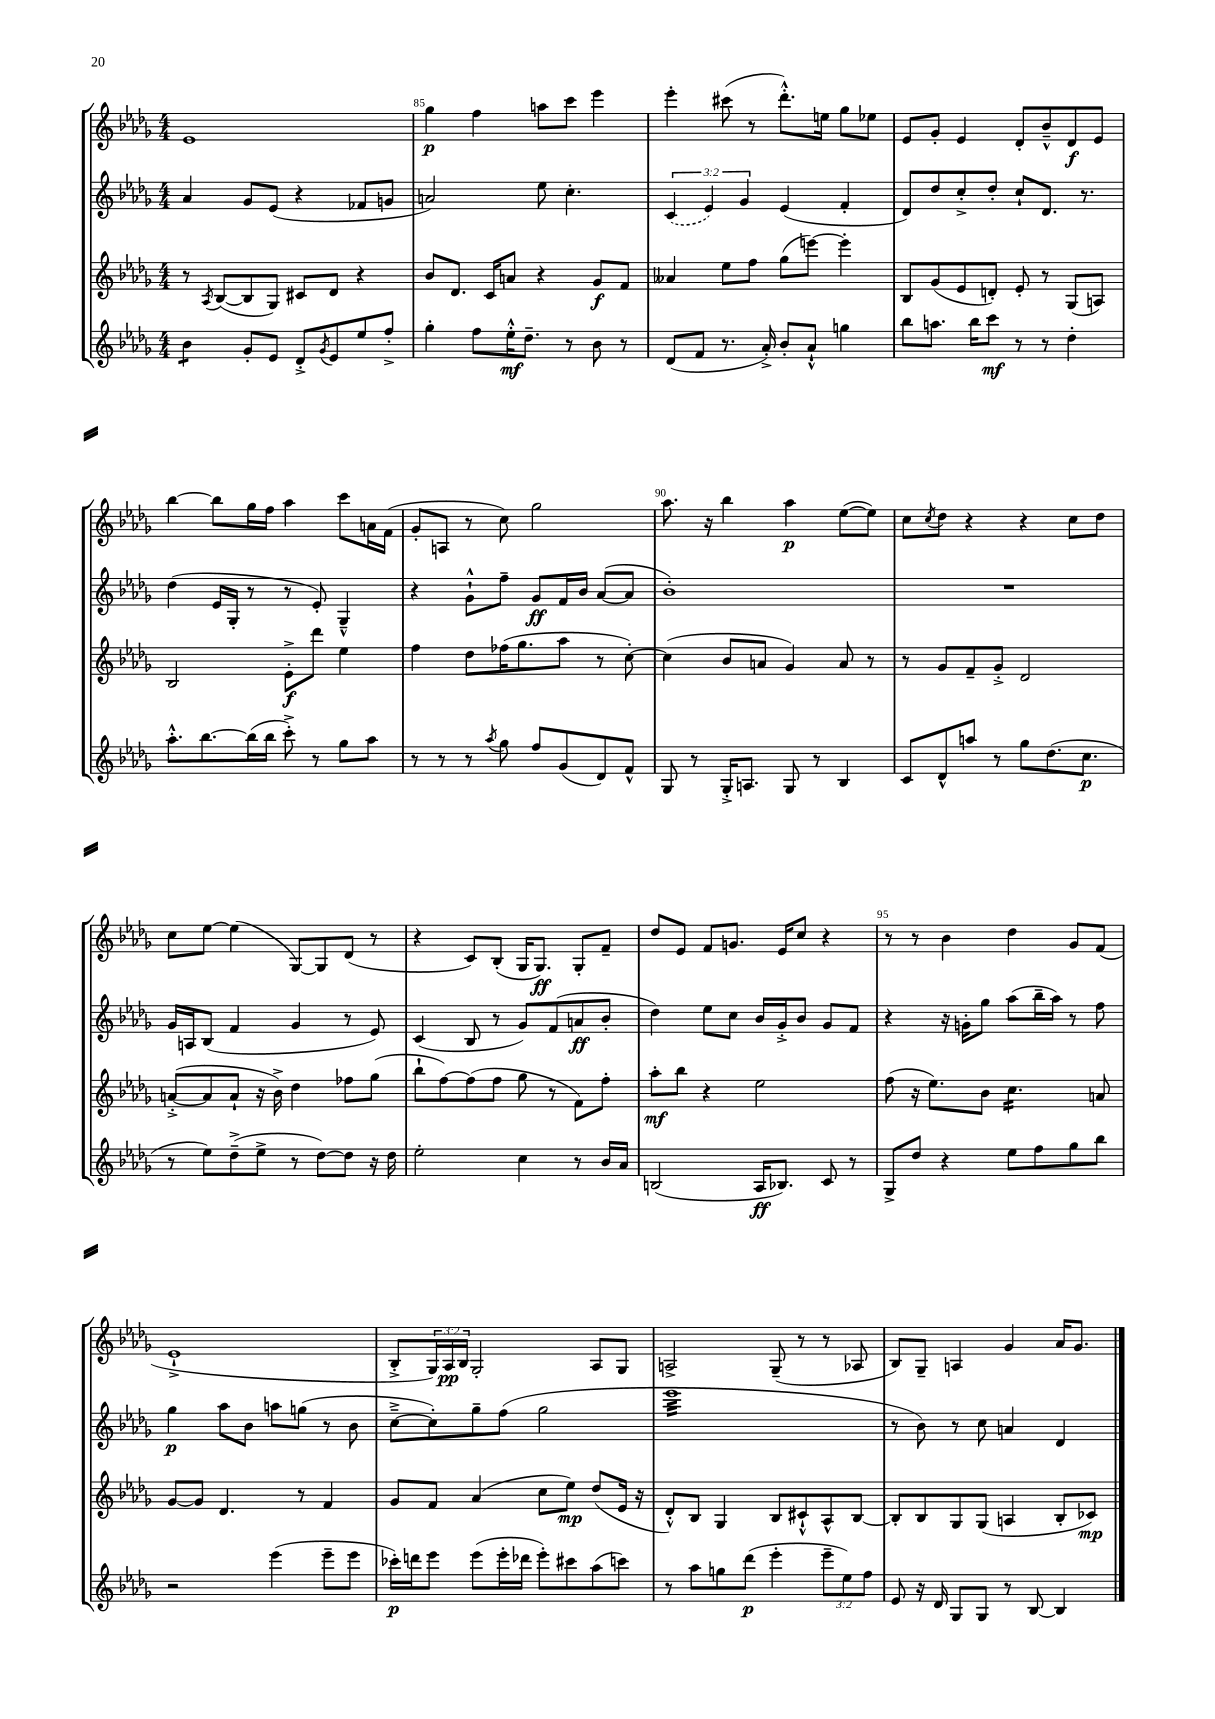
<<
\new StaffGroup <<
\new Staff = "s0" {
    \clef treble \key des \major \numericTimeSignature \time 4/4 \override Staff.TupletNumber.text = #tuplet-number::calc-fraction-text
    ees'1 |
    ges''4\p f''4 a''8 c'''8 ees'''4 |
    ees'''4-. cis'''8( r8 des'''8.-.-^) e''16 ges''8 ees''8 |
    ees'8 ges'8-. ees'4 des'8-. bes'8---^ des'8\f ees'8 |
    bes''4~ bes''8 ges''16 f''16 aes''4 c'''8 a'16 f'16( |
    ges'8-. a8 r8 c''8) ges''2 |
    aes''8. r16 bes''4 aes''4\p ees''8~( ees''8) |
    c''8 \acciaccatura { c''8 } des''8 r4 r4 c''8 des''8 |
    c''8 ees''8~ ees''4( ges8~) ges8 des'8( r8 |
    r4 c'8) bes8-.( ges16 ges8.\ff) ges8-. f'8-- |
    des''8 ees'8 f'8 g'8. ees'16 c''8 r4 |
    r8 r8 bes'4 des''4 ges'8 f'8( |
    ees'1-!-> |
    bes8-.-> \tuplet 3/2 { ges16) aes16\pp bes16 } ges2-. aes8 ges8 |
    a2-> ges8--( r8 r8 aes8 |
    bes8) ges8-- a4 ges'4 aes'16 ges'8. \bar "|." |
}
\new Staff = "s1" {
    \clef treble \key des \major \numericTimeSignature \time 4/4 \override Staff.TupletNumber.text = #tuplet-number::calc-fraction-text
    aes'4 ges'8 ees'8( r4 fes'8 g'8 |
    a'2) ees''8 c''4.-. |
    \tuplet 3/2 { \once \slurDashed c'4( ees'4) ges'4 } ees'4( f'4-. |
    des'8) des''8 c''8-.-> des''8-. c''8-! des'8. r8. |
    des''4( ees'16 ges16-. r8 r8 ees'8-.) ges4---^ |
    r4 ges'8-!-^ f''8-- ges'8\ff f'16 bes'16 aes'8~( aes'8 |
    bes'1-.) |
    R1 |
    ges'16 a16 bes8( f'4 ges'4 r8 ees'8) |
    c'4( bes8 r8 ges'8) f'8( a'8\ff bes'8-. |
    des''4) ees''8 c''8 bes'16 ges'16-.-> bes'8 ges'8 f'8 |
    r4 r16 g'16-. ges''8 aes''8( bes''16-- aes''16) r8 f''8 |
    ges''4\p aes''8 bes'8 a''8 g''8( r8 bes'8 |
    c''8~---> c''8-.) ges''8-- f''8( ges''2 |
    ees'''1:32 |
    r8 bes'8) r8 c''8 a'4 des'4 \bar "|." |
}
\new Staff = "s2" {
    \clef treble \key des \major \numericTimeSignature \time 4/4
    r8 \acciaccatura { aes8 } bes8~( bes8 ges8) cis'8 des'8 r4 |
    bes'8 des'8. c'16 a'8 r4 ges'8\f f'8 |
    aeses'4 ees''8 f''8 ges''8( e'''8~) e'''4-. |
    bes8 ges'8( ees'8 d'8-.) ees'8-. r8 ges8( a8) |
    bes2 ees'8-.->\f des'''8 ees''4 |
    f''4 des''8 fes''16( ges''8. aes''8 r8 c''8~-.) |
    c''4( bes'8 a'8 ges'4) a'8 r8 |
    r8 ges'8 f'8-- ges'8-.-> des'2 |
    a'8~-.->( a'8 a'8-! r16 bes'16->) des''4 fes''8 ges''8( |
    bes''8-! f''8~) f''8( f''8 ges''8 r8 f'8) f''8-. |
    aes''8-.\mf bes''8 r4 ees''2 |
    f''8( r16 ees''8.) bes'8 c''4.:16 a'8 |
    ges'8~ ges'8 des'4. r8 f'4 |
    ges'8 f'8 aes'4( c''8 ees''8\mp) des''8( ees'16 r16 |
    des'8-.-^) bes8 ges4 bes8 cis'8-!-^ aes8-^ bes8~ |
    bes8-. bes8 ges8 ges8( a4 bes8-. ces'8\mp) \bar "|." |
}
\new Staff = "s3" {
    \clef treble \key des \major \numericTimeSignature \time 4/4 \override Staff.TupletNumber.text = #tuplet-number::calc-fraction-text
    bes'4:8 ges'8-. ees'8 des'8-.-> \acciaccatura { ges'8 } ees'8 ees''8 f''8-.-> |
    ges''4-. f''8 ees''16-.-^\mf des''8.-- r8 bes'8 r8 |
    des'8( f'8 r8. aes'16-.->) bes'8-. aes'8-!-^ g''4 |
    bes''8 a''8. bes''16 c'''8\mf r8 r8 des''4-. |
    aes''8.-.-^ bes''8.~ bes''16( bes''16 c'''8-.->) r8 ges''8 aes''8 |
    r8 r8 r8 \acciaccatura { aes''8 } ges''8 f''8 ges'8( des'8) f'8-^ |
    ges8 r8 ges16-.-> a8. ges8 r8 bes4 |
    c'8 des'8-^ a''8 r8 ges''8 des''8.( c''8.\p |
    r8 ees''8) des''8--->( ees''8-> r8 des''8~) des''8 r16 des''16 |
    ees''2-. c''4 r8 bes'16 aes'16 |
    b2( aes16\ff bes8.) c'8 r8 |
    ges8-> des''8 r4 ees''8 f''8 ges''8 bes''8 |
    r2 ees'''4( ees'''8-- ees'''8 |
    ces'''16-.\p) d'''16 ees'''8 ees'''8( ees'''16-. des'''16 ees'''8-.) cis'''8 aes''8( c'''8) |
    r8 aes''8 g''8 des'''8\p( ees'''4-. \tuplet 3/2 { ees'''8-- ees''8) f''8 } |
    ees'8 r16 des'16 ges8 ges8 r8 bes8~ bes4 \bar "|." |
}
>>
>>
\layout { \context { \Score currentBarNumber = #84 \override BarNumber.break-visibility = ##(#f #t #t) barNumberVisibility = #(every-nth-bar-number-visible 5) } }
